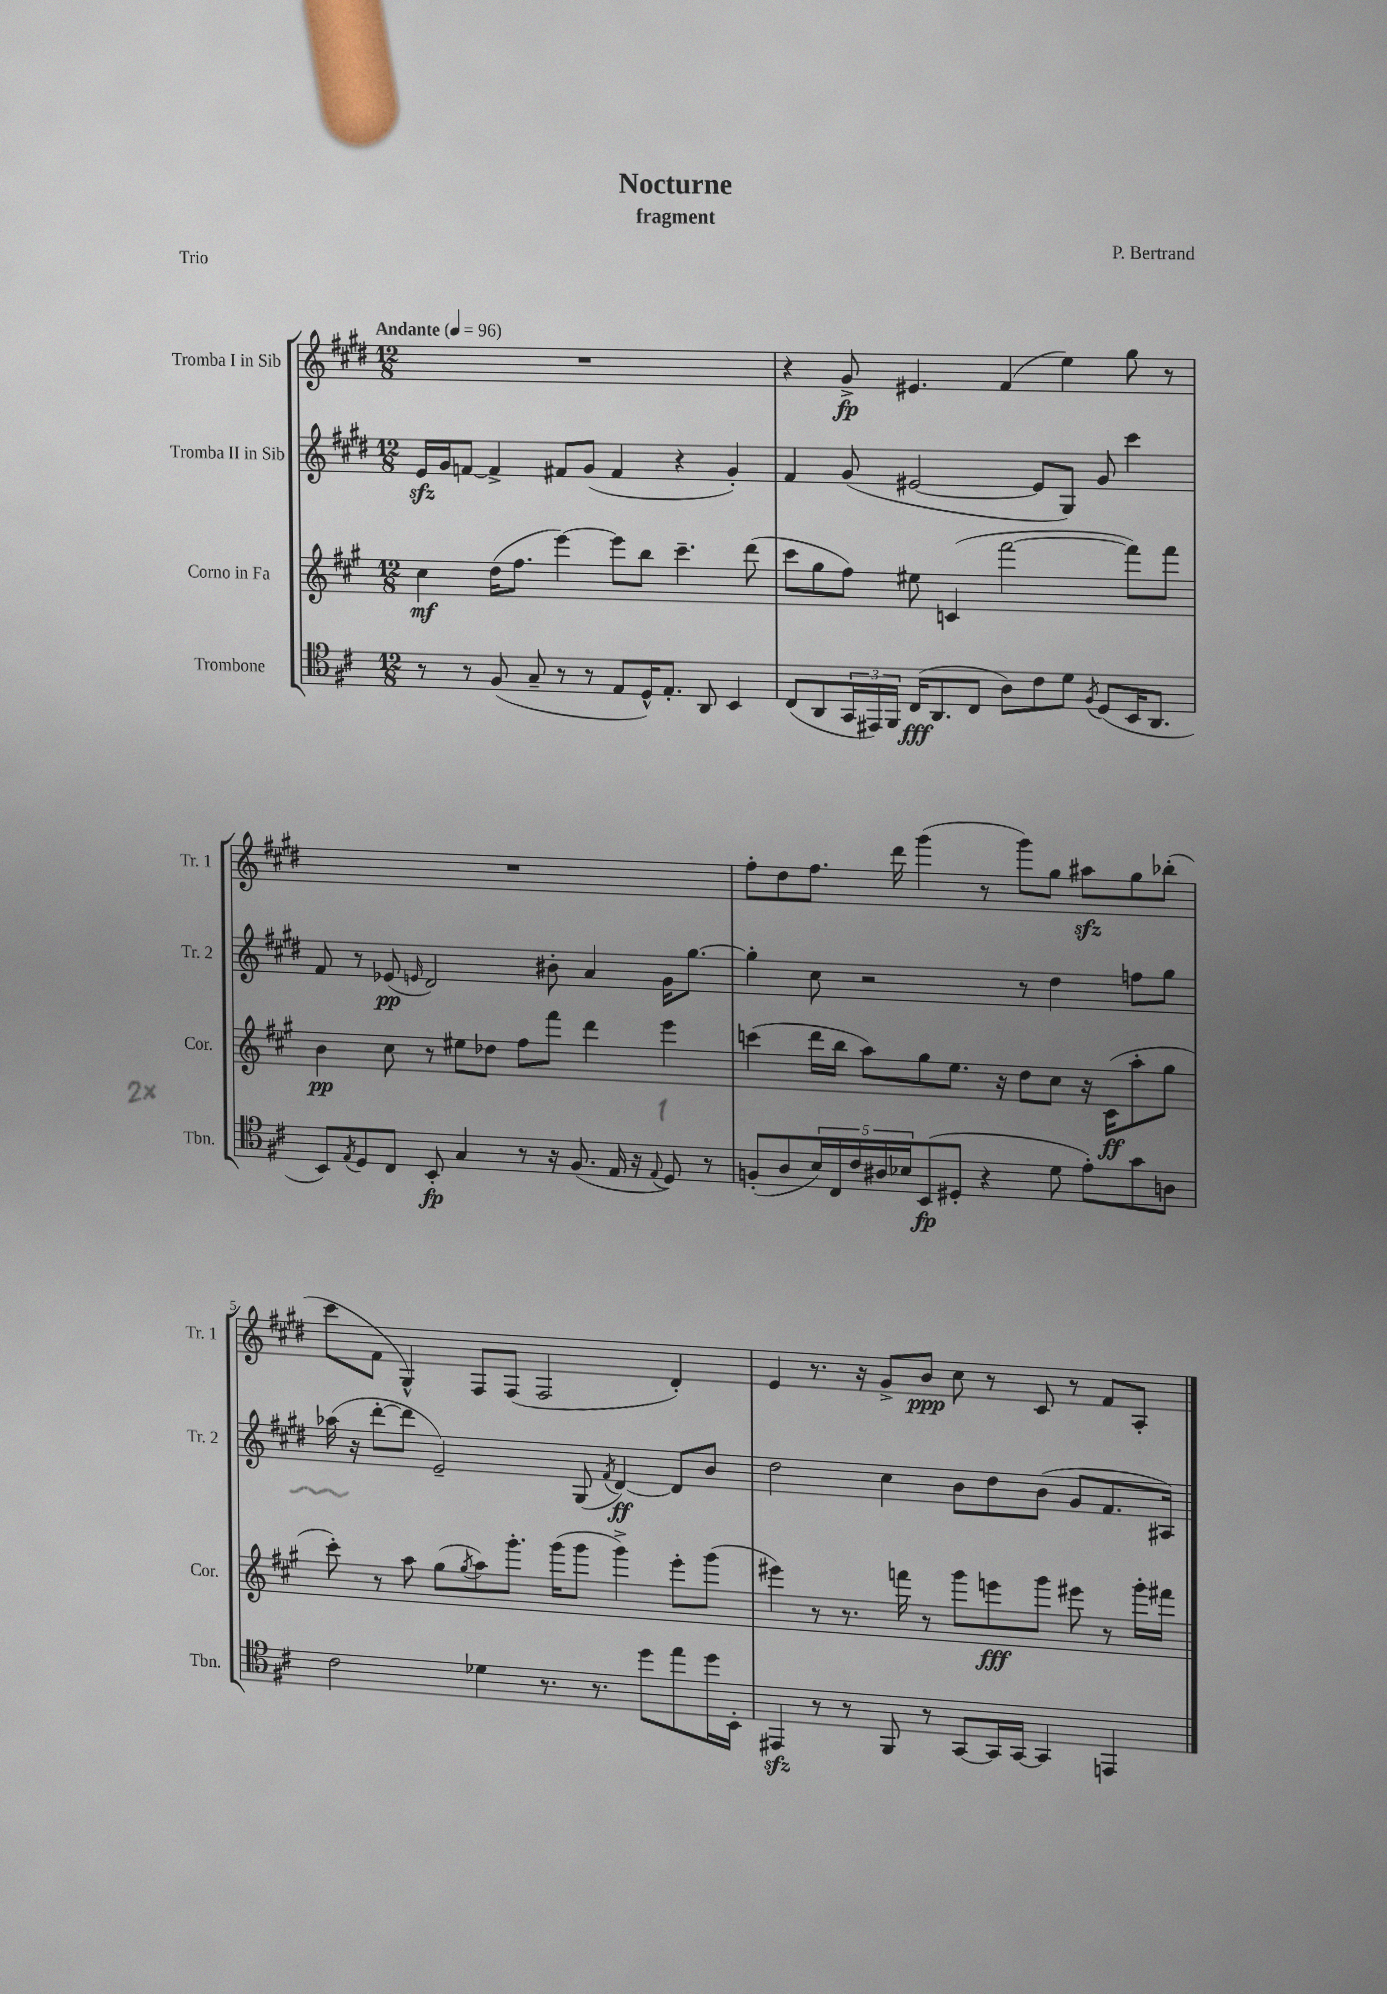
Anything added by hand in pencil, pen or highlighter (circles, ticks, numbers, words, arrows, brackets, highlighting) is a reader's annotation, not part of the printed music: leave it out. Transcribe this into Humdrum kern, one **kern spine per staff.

**kern	**kern	**kern	**kern
*staff4	*staff3	*staff2	*staff1
*clefC4	*clefG2	*clefG2	*clefG2
*k[f#c#]	*k[f#c#g#]	*k[f#c#g#d#]	*k[f#c#g#d#]
*M12/8	*M12/8	*M12/8	*M12/8
*MM96	*MM96	*MM96	*MM96
8r	4cc#\	16e/LL	1.r
.	.	16g#/J	.
8r	.	[8f/J	.
(8F#/	(16dd\LK	4f^/]	.
.	8.ff#\J	.	.
8G~/	.	.	.
8r	[4eee\)	8f#/L	.
8r	.	(8g#/J	.
8E/L	8eee\]L	4f#/	.
16D^^/K)	8bb\J	.	.
8.E'/J	.	.	.
.	4.ccc#~\	4r	.
8AA/	.	.	.
4BB/	.	4g#'/)	.
.	(8ddd\	.	.
=	=	=	=
(8C#/L	8ccc#\L	4f#/	4r
8AA/	8gg#\	.	.
24GG/L	8ff#\J)	(8g#/	8g#^/
24EE#/)	.	.	.
24FF#/JJ	.	.	.
(16C#/LK	8ee#\	[2e#/	4.e#/
8.AA/	.	.	.
.	(4c/	.	.
8C#/J	.	.	.
8A\L)	[2fff#\	.	(4f#/
8c#\	.	8e#/]L	.
8d\J	.	8G#/J)	4ee\)
8qF#/	.	.	.
(8D/L	.	8g#/	.
16BB/K	8fff#\]L)	4ccc#\	8gg#\
8.AA/J	.	.	.
.	8fff#\J	.	8r
=	=	=	=
8BB/L)	4b\	8f#/	1.r
8qE/	.	.	.
8D/	.	8r	.
8C#/J	8cc#\	(8e-/	.
.	.	16qqe/	.
8BB'/	8r	2d#/)	.
4G/	8ee#\L	.	.
.	8dd-\J	.	.
8r	8ff#\L	.	.
16r	8fff#\J	8b#'\	.
(8.F#/	.	.	.
.	4ddd\	4a/	.
16E/	.	.	.
16r	.	.	.
8qqE/	.	.	.
8D/)	4eee\	16g#\LK	.
.	.	[8.gg#\J	.
8r	.	.	.
=	=	=	=
(8F'/L	(4ccc\	4gg#'\]	8ff#'\L
8A/	.	.	8dd#\
20B/L)	16ddd\LL	8cc#\	8.ff#\J
20C#/	.	.	.
.	16bb\JJ	.	.
20c#/	.	.	.
.	8aa\L)	2r	.
20A#/	.	.	.
.	.	.	16ddd#\
20B-/J	.	.	.
(8BB/	8gg#\	.	(4ggg#\
8D#'/J	8.ee\J	.	.
4r	.	.	8r
.	16r	.	.
.	8dd\L	8r	8ggg#\L)
8d\	8cc#\J	4dd#\	8gg#\J
8e'\L)	16r	.	8aa#\L
.	(16c#\LK	.	.
8g\	8aa'\	8ff\L	8gg#\
8A\J	8gg#\J	8gg#\J	(8bb-'\J
=	=	=	=
2c#\	8ccc#'\)	(16aa-\	8ccc#\L
.	.	16r	.
.	8r	[8ddd#'\L	8f#\J
.	8aa\	8ddd#\]J	4G#^^/)
.	(8gg#\L	2e~/)	.
.	8qgg#/	.	.
4d-\	8aa\)	.	8F#/L
.	8.ggg#'\J	.	(8F#/J
8.r	.	.	2F#/
.	(16ggg#\LK	.	.
.	8ggg#\J	(8G#/	.
8.r	.	.	.
.	.	8qf#/	.
.	4ggg#^\)	[4d#/)	.
8dd\L	.	.	.
8ee\	8eee'\L	8d#/]L	4d#'/)
16dd\L	(8ggg#\J	8b/J	.
16BB'\JJ	.	.	.
=	=	=	=
4EE#/	4eee#\)	2dd#\	4e/
8r	8r	.	8.r
8r	8.r	.	.
.	.	.	16r
8FF#/	.	4cc#\	8g#^/L
.	16fff\	.	.
8r	8r	.	8b/J
[8GG/L	8ggg#\L	8b\L	8cc#\
16GG/]L	8eee\	8dd#\	8r
[16GG/JJ	.	.	.
4GG/]	8ggg#\J	(8b\J	8c#/
.	8eee#\	8g#/L	8r
4EE/	8r	8.f#/	8f#/L
.	16ggg#'\LL	.	8A'/J
.	16fff#\JJ	16A#/Jk)	.
==	==	==	==
*-	*-	*-	*-
